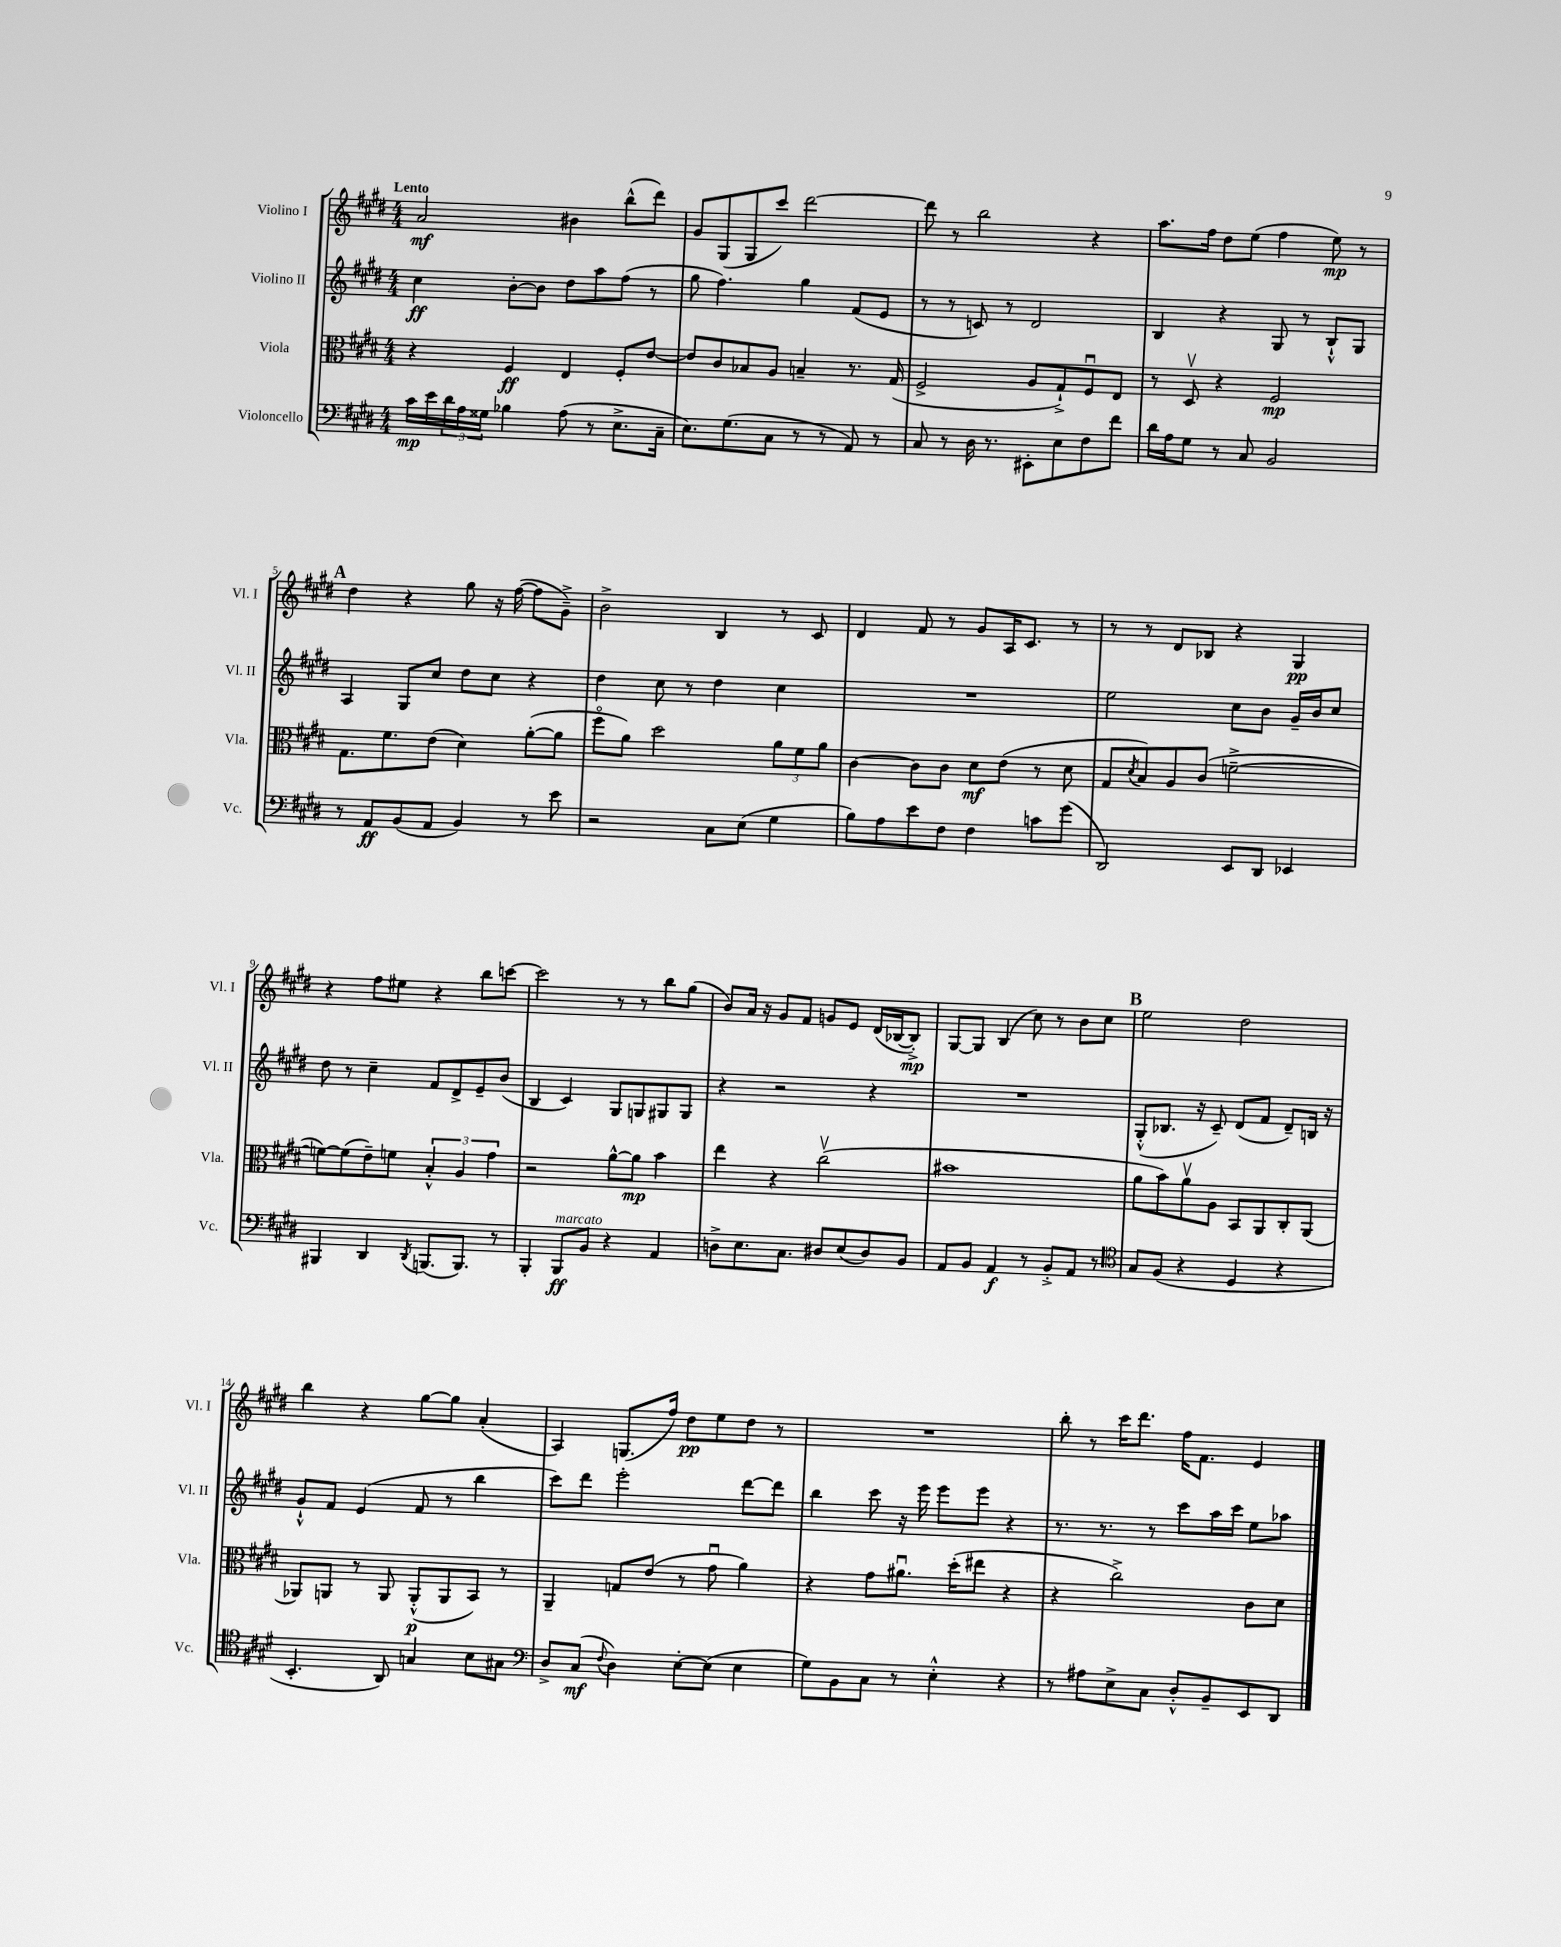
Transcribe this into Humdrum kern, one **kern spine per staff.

**kern	**kern	**kern	**kern
*staff4	*staff3	*staff2	*staff1
*clefF4	*clefC3	*clefG2	*clefG2
*k[f#c#g#d#]	*k[f#c#g#d#]	*k[f#c#g#d#]	*k[f#c#g#d#]
*M4/4	*M4/4	*M4/4	*M4/4
16c#\LL	4r	4cc#\	2a/
16e\	.	.	.
24d#\	.	.	.
24A\	.	.	.
24G##\JJ	.	.	.
4B-\	4F#/	[8b'\L	.
.	.	8b\]J	.
(8A\	4E/	8dd#\L	4b#\
8r	.	8aa\	.
8.E^\L	8F#'/L	(8ff#\J	(8bb^^\L
.	[8e/J	8r	8ddd#\J)
16C#~\Jk	.	.	.
=	=	=	=
8.E\L)	8e/]L	8gg#\	8g#/L
.	8c#/	4.ff#\)	(8G#/
(8.G#\	.	.	.
.	8B-/	.	8G#/
8C#\J	8A/J	.	8ccc#/J)
8r	4B~/	4gg#\	[2ddd#\
8r	.	.	.
8AA/)	8.r	(8f#/L	.
8r	.	8e/J	.
.	(16G#/	.	.
=	=	=	=
8C#/	2F#^/	8r	8ddd#\]
8r	.	8r	8r
16D#\	.	8c/)	2bb\
8.r	.	.	.
.	.	8r	.
8EE#'\L	8A/L	2d#/	.
8E\	8G#`^/)	.	.
8F#\	8F#u/	.	4r
8f#\J	8E/J	.	.
=	=	=	=
16d#\LL	8r	4B/	8.aa\L
16A\J	.	.	.
8G#\J	8D#v/	.	.
.	.	.	16ff#\Jk
8r	4r	4r	8dd#\L
8C#/	.	.	(8ee\J
2BB/	2F#/	8G#/	4ff#\
.	.	8r	.
.	.	8B`^^/L	8ee\)
.	.	8G#/J	8r
=	=	=	=
8r	8.G#\L	4A/	4dd#\
8AA/L	.	.	.
.	8.f#\	.	.
(8BB/	.	8G#/L	4r
8AA/J	(8e\J	8cc#/J	.
4BB/)	4d#\)	8dd#\L	8gg#\
.	.	8cc#\J	16r
.	.	.	([16ff#\
8r	([8a'\L	4r	8ff#\]L
8e\	8a\]J	.	8g#~^\J)
=	=	=	=
2r	8ff#o\L	4dd#\	2b^\
.	8a\J)	.	.
.	2dd#\	8cc#\	.
.	.	8r	.
8C#\L	.	4dd#\	4B/
(8E\J	.	.	.
4G#\	12a\L	4cc#\	8r
.	12f#\	.	.
.	.	.	8c#/
.	12a\J	.	.
=	=	=	=
8B\L)	[4c#\	1r	4d#/
8A\	.	.	.
8e\	8c#\]L	.	8f#/
8F#\J	8c#\J	.	8r
4F#\	8d#\L	.	8g#/L
.	(8e\J	.	16A/K
.	.	.	8.c#/J
8c\L	8r	.	.
(8g#\J	8d#\	.	8r
=	=	=	=
2DD#/)	8G#/L	2ee\	8r
.	8qd#/	.	.
.	8B/)	.	8r
.	8A/	.	8d#/L
.	(8c#/J	.	8B-/J
8EE/L	[2f~^\	8cc#\L	4r
8DD#/J	.	8b\J	.
4EE-/	.	16g#~/LL	4G#/
.	.	16b/J	.
.	.	8cc#/J	.
=	=	=	=
4BBB#/	8f\_L)	8dd#\	4r
.	(8f\]	8r	.
4DD#/	8e~\)	4cc#~\	8ff#\L
.	8f\J	.	8ee#\J
8qDD#/	.	.	.
(8.BBB/L	6B'^^/	8f#/L	4r
.	.	8d#^/	.
.	6A/	.	.
8.BBB/J)	.	.	.
.	.	8e~/	8bb\L
.	6g#\	.	.
8r	.	(8b/J	[8ccc\J
=	=	=	=
4BBB'/	2r	4B/	2ccc\]
8BBB/L	.	4c#/)	.
8BB/J	.	.	.
4r	[8a^^\L	8G#/L	8r
.	8a\]J	8G/	8r
4AA/	4b\	8G#/	8bb\L
.	.	8G#/J	(8gg#\J
=	=	=	=
8D^\L	4ee\	4r	8b/L)
8.E\	.	.	16a/Jk
.	.	.	16r
.	4r	2r	8g#/L
8.C#\J	.	.	.
.	.	.	8f#/J
8D#/L	(2cc#v\	.	8g/L
(8E/	.	.	8e/J
8D#/)	.	4r	(16d#/LL
.	.	.	[16B-/J
8BB/J	.	.	8B-'^/]J)
=	=	=	=
8AA/L	1b#	1r	[8G#/L
8BB/J	.	.	8G#/]J
4AA/	.	.	(4B/
8r	.	.	8cc#\)
8BB'^/L	.	.	8r
8AA/J	.	.	8b\L
8r	.	.	8cc#\J
=	=	=	=
*clefC4	*	*	*
8G#/L	8a\L	(8G#'^^/L	2ee\
(8F#/J	8b\)	8.B-/J	.
4r	8av\	.	.
.	.	16r	.
.	8A\J	8c#~/)	.
4D#/	8BB/L	(8d#/L	2dd#\
.	8AA/	8f#/J	.
4r	8C#'/	8d#~/L)	.
.	(8AA/J	16B/Jk	.
.	.	16r	.
=	=	=	=
4.BB'/	8AA-/L)	8g#`^^/L	4bb\
.	8AA/J	8f#/J	.
.	8r	(4e/	4r
8AA/)	8AA/	.	.
4G/	(8AA'^^/L	8f#/	[8gg#\L
.	8AA/	8r	8gg#\]J
8B\L	8BB/J)	4bb\	(4a'/
8G#\J	8r	.	.
=	=	=	=
*clefF4	*	*	*
8D#^/L	4AA~/	8ccc#\L)	4A/)
(8C#/J	.	8ddd#\J	.
8qqF#/	.	.	.
4D#\)	8G/L	2eee'\	(8.G/L
.	(8e/J	.	.
.	.	.	16ff#/Jk)
[8E'\L	8r	.	8dd#\L
(8E\]J	8g#u\	.	8ee\
4E\	4a\)	[8ddd#\L	8dd#\J
.	.	8ddd#\]J	8r
=	=	=	=
8G#\L)	4r	4bb\	1r
8BB\	.	.	.
8C#\J	8g#\L	8ccc#\	.
8r	8.a#u\J	16r	.
.	.	16eee\	.
4E'^^\	.	8eee\L	.
.	(16dd#'\LK	.	.
.	8ee#\J	8eee\J	.
4r	4r	4r	.
=	=	=	=
8r	4r	8.r	8bb'\
8A#\L	.	.	8r
.	.	8.r	.
8E^\	2cc#^\)	.	16ccc#\LK
.	.	.	8.ddd#\J
8C#\J	.	8r	.
8D#'^^/L	.	8ccc#\L	16ff#\LK
.	.	.	8.f#\J
8BB~/	.	16aa\L	.
.	.	16ccc#\JJ	.
8EE/	8c#\L	8ee\L	4e/
8DD#/J	8d#\J	8aa-\J	.
==	==	==	==
*-	*-	*-	*-
